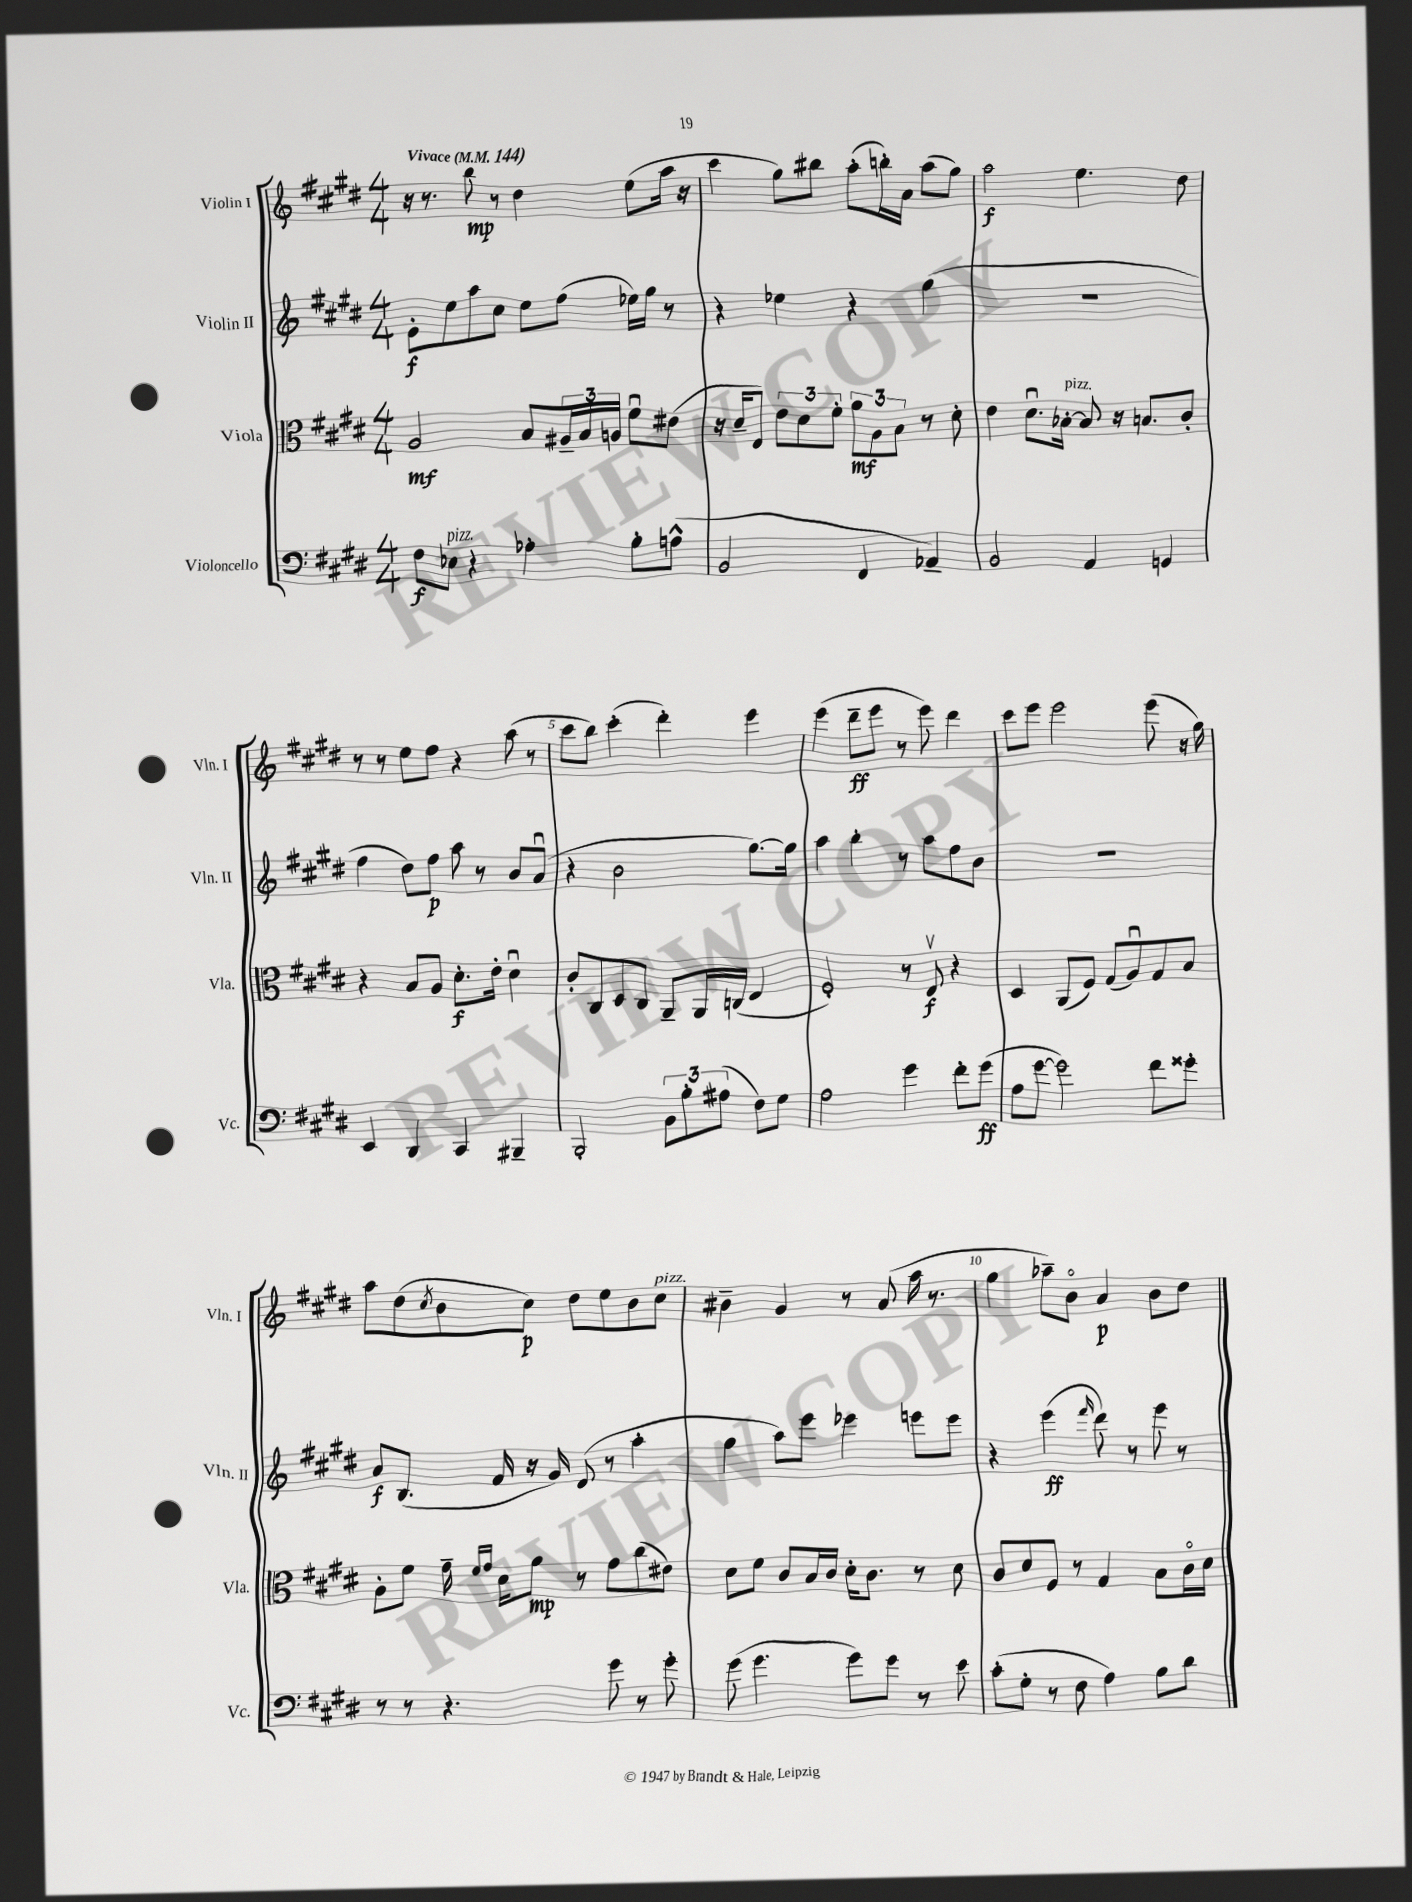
<<
\new StaffGroup <<
\new Staff = "s0" \with { instrumentName = "Violin I" shortInstrumentName = "Vln. I" } {
    \clef treble \key e \major \numericTimeSignature \time 4/4 \tempo "Vivace" 4 = 144
    r16 r8. b''8\mp r8 dis''4 e''8( a''16 r16 |
    cis'''4 gis''8) bis''8 a''8-.( b''16-.) a'16 a''8( gis''8) |
    a''2\f e''4. dis''8 |
    r8 r8 e''8 fis''8 r4 a''8( r8 |
    cis'''8 b''8) cis'''4-.( dis'''4-.) e'''4 |
    e'''4( dis'''8--\ff e'''8 r8 e'''8) dis'''4 |
    cis'''8 e'''8 e'''2 e'''8( r16 gis''16) |
    a''8 dis''8( \acciaccatura { cis''8 } b'8 cis''8\p) dis''8 e''8 b'8 cis''8^\markup { \italic "pizz." } |
    bis'4-- gis'4 r8 a'8( a''16 r8. |
    gis''4 aes''8--) b'8\flageolet a'4\p b'8 dis''8 \bar "|." |
}
\new Staff = "s1" \with { instrumentName = "Violin II" shortInstrumentName = "Vln. II" } {
    \clef treble \key e \major \numericTimeSignature \time 4/4
    e'8-.\f e''8 a''8 cis''8 e''8 fis''8( ees''16) gis''16 r8 |
    r4 ees''4 r4 gis''4( |
    r1 |
    fis''4 dis''8) fis''8\p a''8 r8 b'8 a'8\downbow( |
    r4 b'2 gis''8.~) gis''16 |
    a''4 b''4-. r8 a''8 fis''8 b'8 |
    R1 |
    a'8\f b8.( fis'16 r16 gis'16) dis'8( r8 a''4-. |
    gis''4 a''8) e'''8 ees'''4 e'''8 e'''8 |
    r4 e'''4\ff( \grace { fis'''16 } dis'''8) r8 e'''8 r8 \bar "|." |
}
\new Staff = "s2" \with { instrumentName = "Viola" shortInstrumentName = "Vla." } {
    \clef alto \key e \major \numericTimeSignature \time 4/4
    a2\mf b8 \tuplet 3/2 { ais16-- b16 a16 } fis'8\downbow eis'8( |
    r16 dis'16-- e8) \tuplet 3/2 { e'8 dis'8 fis'8-. } \tuplet 3/2 { a'8\mf a8 b8 } r8 dis'8-. |
    e'4 dis'8.\downbow bes16~-.^\markup { \italic "pizz." } bes8 r16 b8. cis'8-. |
    r4 b8 a8 dis'8.-.\f e'16-. dis'4\downbow |
    cis'8-. cis8 dis8 cis8 a,8-- a,16 c16( e4 |
    fis2-.) r8 e8\upbow\f r4 |
    dis4 a,8( fis8) gis8( a8\downbow) gis8 b8 |
    a8-. fis'8 gis'16-- \grace { fis'16 gis'16 } dis'16 a'8\mp r8 gis'8 cis''8( eis'8) |
    dis'8 fis'8 cis'8 b16 cis'16 dis'16-. cis'8. r8 dis'8 |
    cis'8 dis'8 fis8 r8 gis4 b8 cis'16\flageolet dis'16 \bar "|." |
}
\new Staff = "s3" \with { instrumentName = "Violoncello" shortInstrumentName = "Vc." } {
    \clef bass \key e \major \numericTimeSignature \time 4/4
    fis8\f ees8^\markup { \italic "pizz." } r4 aes4-. b8-. a8-^( |
    b,2 fis,4 aes,4--) |
    b,2 a,4 g,4 |
    e,4 dis,4 cis,4 bis,,4-- |
    b,,2-. \tuplet 3/2 { b,8 b8-. ais8( } fis8) gis8 |
    a2 gis'4 fis'8-. gis'8\ff( |
    a8 gis'8~ gis'2) fis'8 gisis'8-. |
    r8 r8 r4. gis'8 r8 gis'8-. |
    gis'8( gis'4. gis'8) gis'8 r8 e'8 |
    cis'8-.( gis8-. r8 fis8 a4) b8 dis'8 \bar "|." |
}
>>
>>
\layout { \context { \Score \override BarNumber.break-visibility = ##(#f #t #t) barNumberVisibility = #(every-nth-bar-number-visible 5) } }
